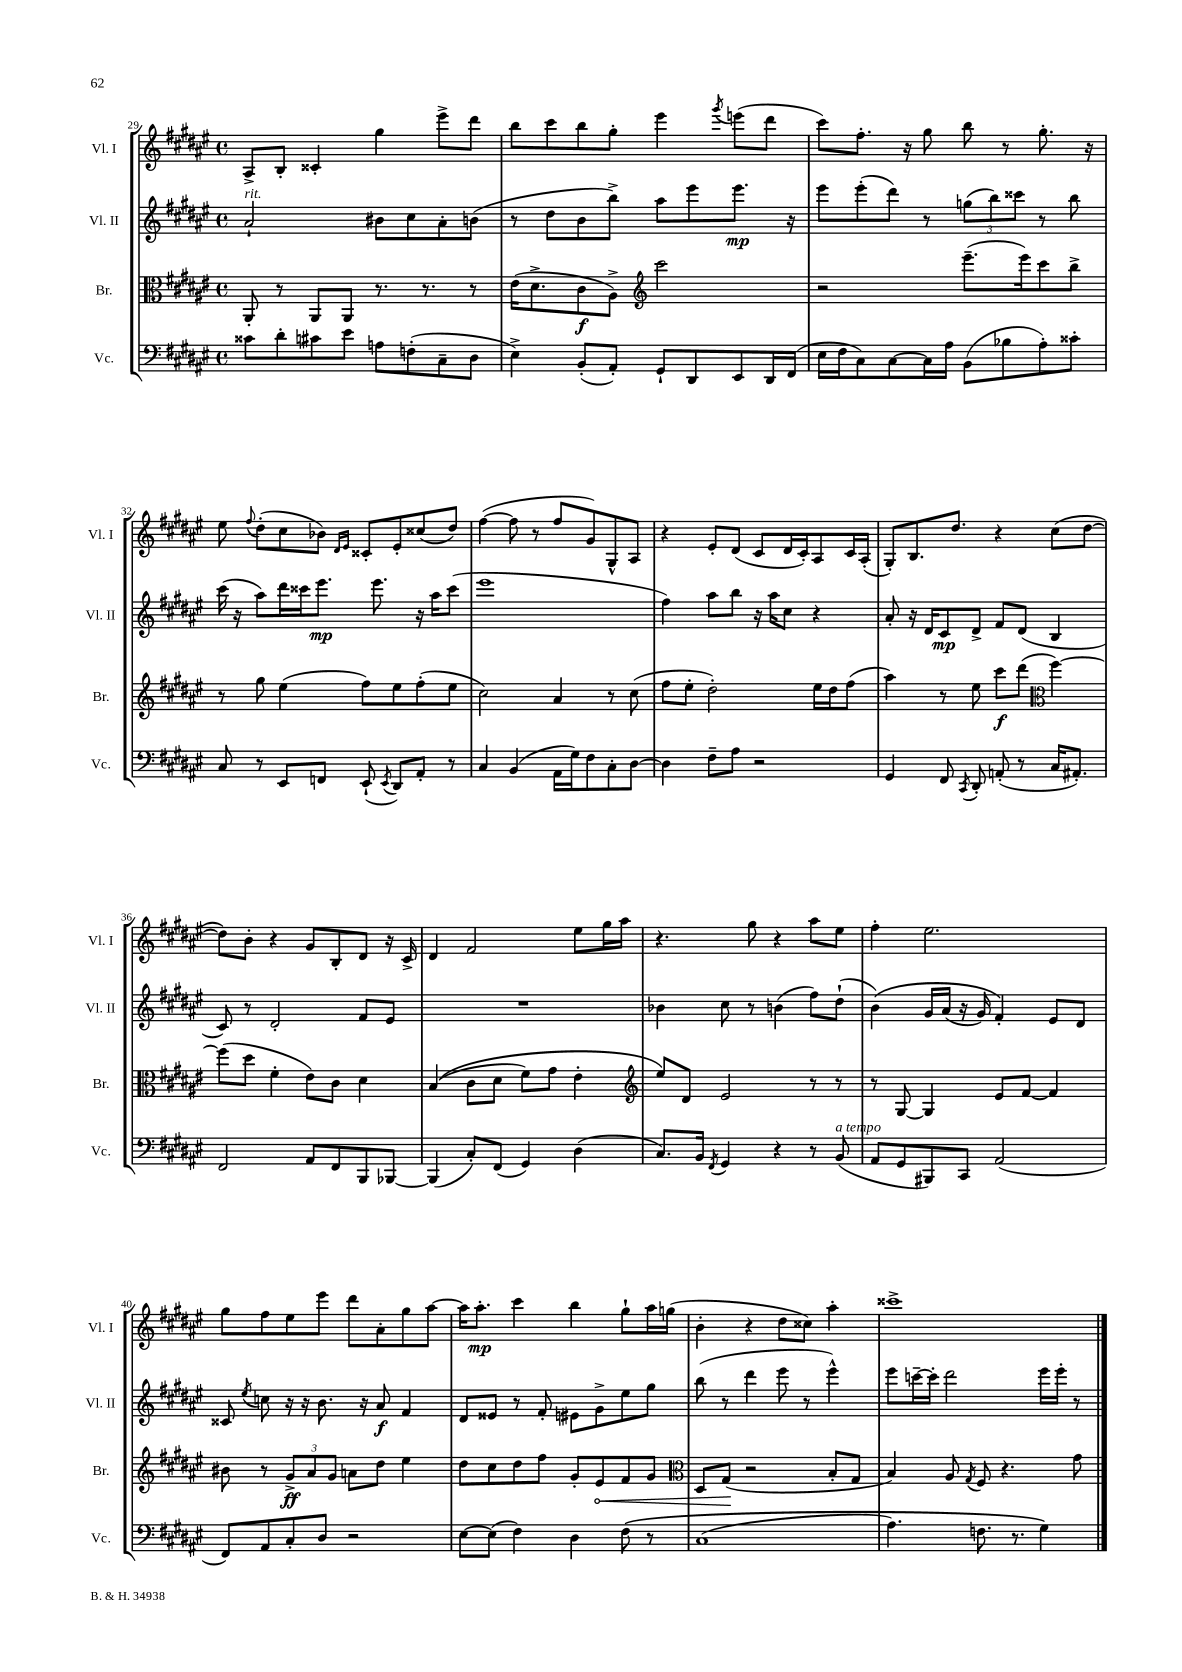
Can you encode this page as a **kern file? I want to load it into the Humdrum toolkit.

**kern	**kern	**kern	**kern
*staff4	*staff3	*staff2	*staff1
*clefF4	*clefC3	*clefG2	*clefG2
*k[f#c#g#d#a#e#]	*k[f#c#g#d#a#e#]	*k[f#c#g#d#a#e#]	*k[f#c#g#d#a#e#]
*M4/4	*M4/4	*M4/4	*M4/4
*met(c)	*met(c)	*met(c)	*met(c)
8c##	8AA#'	2a#`	8A#^
8d#'	8r	.	8B'
8c#	8AA#	.	4c##'
8e#	8AA#	.	.
8A	8.r	8b#	4gg#
(8F'	.	8cc#	.
.	8.r	.	.
8C#~	.	8a#'	8eee#^
8D#	8r	(8b	8ddd#
=	=	=	=
4E#^)	(16e#	8r	8bb
.	8.d#^	.	.
.	.	8dd#	8ccc#
(8BB'	8c#	8b	8bb
8AA#')	8A#^)	8bb^)	8gg#'
*	*clefG2	*	*
8GG#`	2ccc#	8aa#	4eee#
8DD#	.	8eee#	.
.	.	.	8qggg#
8EE#	.	8.eee#	(8eee
16DD#	.	.	8ddd#
(16FF#	.	16r	.
=	=	=	=
16E#	2r	8eee#	8ccc#)
16F#	.	.	.
8C#)	.	(8eee#'	8.ff#'
[8C#	.	8ddd#)	.
.	.	.	16r
16C#]	.	8r	8gg#
16A#	.	.	.
(8BB	(8.eee#~	(12gg	8bb
.	.	12bb)	.
8B-	.	.	8r
.	.	12ccc##	.
.	16eee#)	.	.
8A#')	8ccc#	8r	8.gg#'
8c##'	8bb^	8bb	.
.	.	.	16r
=	=	=	=
8C#	8r	(16ccc#	8ee#
.	.	16r	.
.	.	.	8qqff#
8r	8gg#	8aa#)	(8dd#'
8EE#	(4ee#	16ddd#	8cc#
.	.	16ccc##	.
8FF	.	8.eee#	8b-)
.	.	.	16qqd#
.	.	.	16qqe#
(8EE#`	8ff#)	.	8c##'
.	.	8.eee#	.
8qEE#	.	.	.
8DD#)	8ee#	.	8e#'
8AA#'	(8ff#'	16r	(8cc##
.	.	16aa#	.
8r	8ee#	(8ccc##	8dd#)
=	=	=	=
4C#	2cc#)	1eee#	([4ff#
(4BB	.	.	8ff#]
.	.	.	8r
16AA#	4a#	.	8ff#
16G#)	.	.	.
8F#	.	.	8g#)
8C#'	8r	.	8G#^^
[8D#	(8cc#	.	8A#
=	=	=	=
4D#]	8ff#	4ff#)	4r
.	8ee#'	.	.
8F#~	2dd#')	8aa#	8e#'
8A#	.	8bb	(8d#
2r	.	16r	8c#
.	.	16aa#	.
.	.	8cc#	16d#
.	.	.	16c#')
.	16ee#	4r	8A#
.	16dd#	.	.
.	(8ff#	.	16c#
.	.	.	(16A#'
=	=	=	=
4GG#	4aa#)	8a#'	8G#')
.	.	16r	8.B
.	.	16d#	.
8FF#	8r	8c#	.
.	.	.	8.dd#
8qCC#	.	.	.
8DD#'	8ee#	8d#^	.
(8AA'	8ccc#	8f#	4r
8r	(8ddd#	(8d#	.
*	*clefC3	*	*
16C#	[4ff#)	4B	(8cc#
8.AA#')	.	.	.
.	.	.	[8dd#
=	=	=	=
2FF#	(8ff#]	8c#)	8dd#])
.	8dd#	8r	8b'
.	4f#'	2d#'	4r
8AA#	8e#)	.	8g#
8FF#	8c#	.	8B'
8BBB	4d#	8f#	8d#
[8BBB-	.	8e#	16r
.	.	.	16c#^
=	=	=	=
(4BBB-]	&((4B	1r	4d#
8C#')	8c#	.	2f#
(8FF#	8d#	.	.
4GG#)	8f#)	.	.
.	8g#	.	.
(4D#	4e#'	.	8ee#
.	.	.	16gg#
.	.	.	16aa#
=	=	=	=
*	*clefG2	*	*
8.C#)	8ee#&)	4b-	4.r
.	8d#	.	.
16BB	.	.	.
8qFF#	.	.	.
4GG#	2e#	8cc#	.
.	.	8r	8gg#
4r	.	(4b	4r
8r	8r	8ff#)	8aa#
(8BB	8r	(8dd#`	8ee#
=	=	=	=
8AA#	8r	&(4b)	4ff#'
8GG#	[8G#	.	.
8BBB#)	4G#]	16g#	2.ee#
.	.	(16a#	.
8CC#	.	16r	.
.	.	16g#)	.
(2AA#	8e#	4f#'&)	.
.	[8f#	.	.
.	4f#]	8e#	.
.	.	8d#	.
=	=	=	=
8FF#)	8b#	8c##	8gg#
.	.	8qee#	.
8AA#	8r	8cc	8ff#
8C#'	12g#^	16r	8ee#
.	.	16r	.
.	12a#	.	.
8D#	.	8.b	8eee#
.	12g#	.	.
2r	8a	.	8ddd#
.	.	16r	.
.	8dd#	8a#	8a#'
.	4ee#	4f#	8gg#
.	.	.	[8aa#
=	=	=	=
[8E#	8dd#	8d#	16aa#]
.	.	.	8.aa#'
(8E#]	8cc#	8e##	.
4F#)	8dd#	8r	4ccc#
.	8ff#	8f#'	.
4D#	8g#'	8e#	4bb
.	8e#	8g#^	.
&(8F#	8f#	8ee#	8gg#`
8r	8g#	8gg#	16aa#
.	.	.	(16gg
=	=	=	=
*	*clefC3	*	*
(1C#	8D#	(8bb	4b'
.	(8G#	8r	.
.	2r	4ddd#	4r
.	.	8eee#	8dd#
.	.	8r	8cc##)
.	8B'	4eee#^^)	4aa#'
.	8G#	.	.
=	=	=	=
4.A#)	4B)	8eee#	1ccc##^
.	.	[16ccc~	.
.	.	16ccc']	.
.	8A#	2ddd#	.
.	8qG#	.	.
8.F	8F#	.	.
.	4.r	.	.
8.r	.	.	.
4G#&)	.	16eee#	.
.	.	16eee#'	.
.	8g#	8r	.
==	==	==	==
*-	*-	*-	*-
